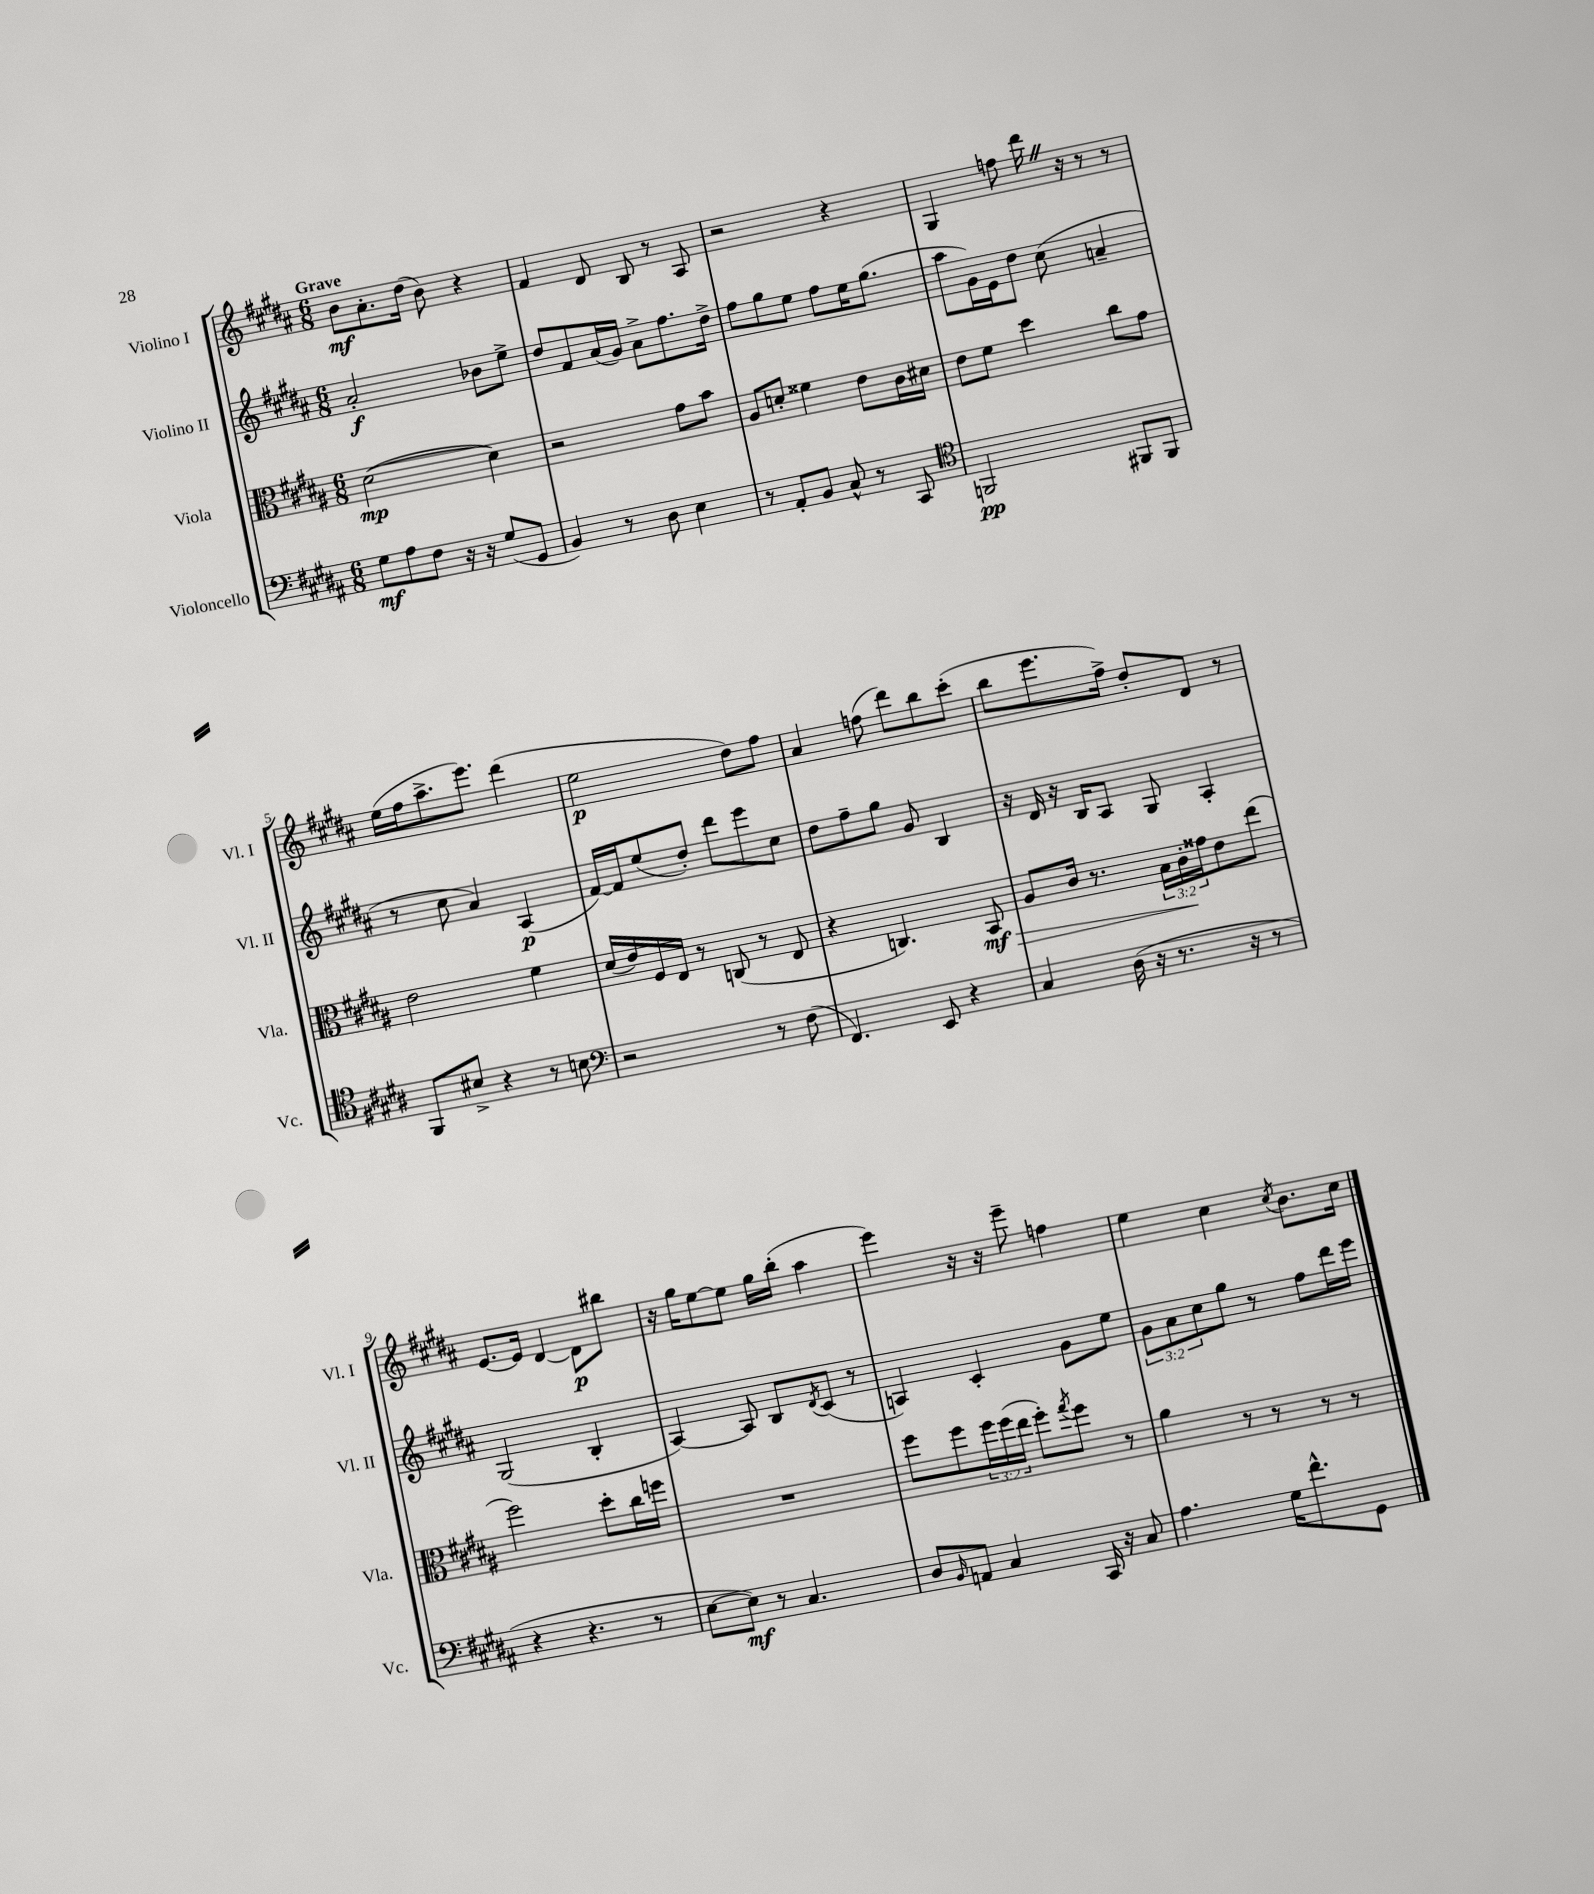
<<
\new StaffGroup <<
\new Staff = "s0" \with { instrumentName = "Violino I" shortInstrumentName = "Vl. I" } {
    \clef treble \key b \major \numericTimeSignature \time 6/8 \tempo "Grave"
    b'8\mf ais'8.-. dis''16( b'8) r4 |
    fis'4 dis'8 b8 r8 ais8 |
    r2 r4 |
    gis4 f''8 dis'''16 \once \override BreathingSign.text = \markup { \musicglyph "scripts.caesura.straight" } \breathe r16 r8 r8 |
    e''16( fis''16 ais''8.-> e'''8.) dis'''4( |
    e''2\p dis''8) fis''8 |
    ais'4 f''8( dis'''8) b''8 cis'''8-.( |
    b''8 e'''8. fis''16->) dis''8-. dis'8 r8 |
    e'8.~ e'16 dis'4~ dis'8\p bis''8 |
    r16 gis''16 e''8~ e''8 gis''16 b''16-.( ais''4 |
    e'''4) r16 r16 e'''8-- f''4 |
    e''4 cis''4 \acciaccatura { cis''8 } b'8. cis''16 \bar "|." |
}
\new Staff = "s1" \with { instrumentName = "Violino II" shortInstrumentName = "Vl. II" } {
    \clef treble \key b \major \numericTimeSignature \time 6/8 \override Staff.TupletNumber.text = #tuplet-number::calc-fraction-text
    ais'2-.\f bes'8 e''8-> |
    dis''8 fis'8 ais'16( gis'16) ais'8-> fis''8. dis''16-> |
    fis''8 gis''8 e''8 fis''8 e''16 gis''8.( |
    ais''8 gis'16) e'16 dis''8 cis''8( a'4-- |
    r8 cis''8 ais'4) ais4\p( |
    fis'16~) fis'16 e''8( dis''8-.) dis'''8 e'''8 cis''8 |
    dis''8 fis''8-- gis''8 gis'8 b4 |
    r16 dis'16 r16 b16 ais8 gis8 ais4-. |
    gis2( b4-. |
    ais4~) ais8 b8 \acciaccatura { dis'8 } cis'8( r8 |
    a4) cis'4-. gis'8 e''8 |
    \tuplet 3/2 { gis'8 ais'8 cis''8 } gis''8 r8 fis''8 dis'''16 e'''16 \bar "|." |
}
\new Staff = "s2" \with { instrumentName = "Viola" shortInstrumentName = "Vla." } {
    \clef alto \key b \major \numericTimeSignature \time 6/8 \override Staff.TupletNumber.text = #tuplet-number::calc-fraction-text
    dis'2~\mp( dis'4) |
    r2 gis'8 b'8 |
    ais8 d'8-. fisis'4 e'8 cis'16 dis'16 |
    e'8 fis'8 dis''4 cis''8 gis'8 |
    e'2 fis'4 |
    dis'16( e'16) fis16 e16 r8 c8( r8 e8 |
    r4 c4.) b,8\mf\> |
    ais8 cis'16 r8. \tuplet 3/2 { b16 cis'16-.\! gisis'16 } e'8 e''8( |
    fis''2) dis''8-. cis''16 f''16 |
    R2. |
    fis''8 fis''8 \tuplet 3/2 { fis''16 fis''16( e''16 } fis''8-.) \acciaccatura { gis''8 } fis''8 r8 |
    ais'4 r8 r8 r8 r8 \bar "|." |
}
\new Staff = "s3" \with { instrumentName = "Violoncello" shortInstrumentName = "Vc." } {
    \clef bass \key b \major \numericTimeSignature \time 6/8
    gis8\mf ais8 fis8 r16 r16 gis8( gis,8 |
    b,4) r8 dis8 e4 |
    r8 ais,8-. b,8 cis8-^ r8 cis,8 |
    \clef tenor f,2\pp fis,8 fis,8 |
    fis,8 bis8-> r4 r8 b8 |
    \clef bass r2 r8 fis8( |
    fis,4.) e,8 r4 |
    cis4 dis16( r16 r8. r16 r8 |
    r4 r4. r8 |
    e8~ e8\mf) r8 cis4. |
    dis8 \grace { b,16 } a,8 cis4 cis,16 r16 cis8 |
    ais4. gis16 fis'8.-^ gis,8 \bar "|." |
}
>>
>>
